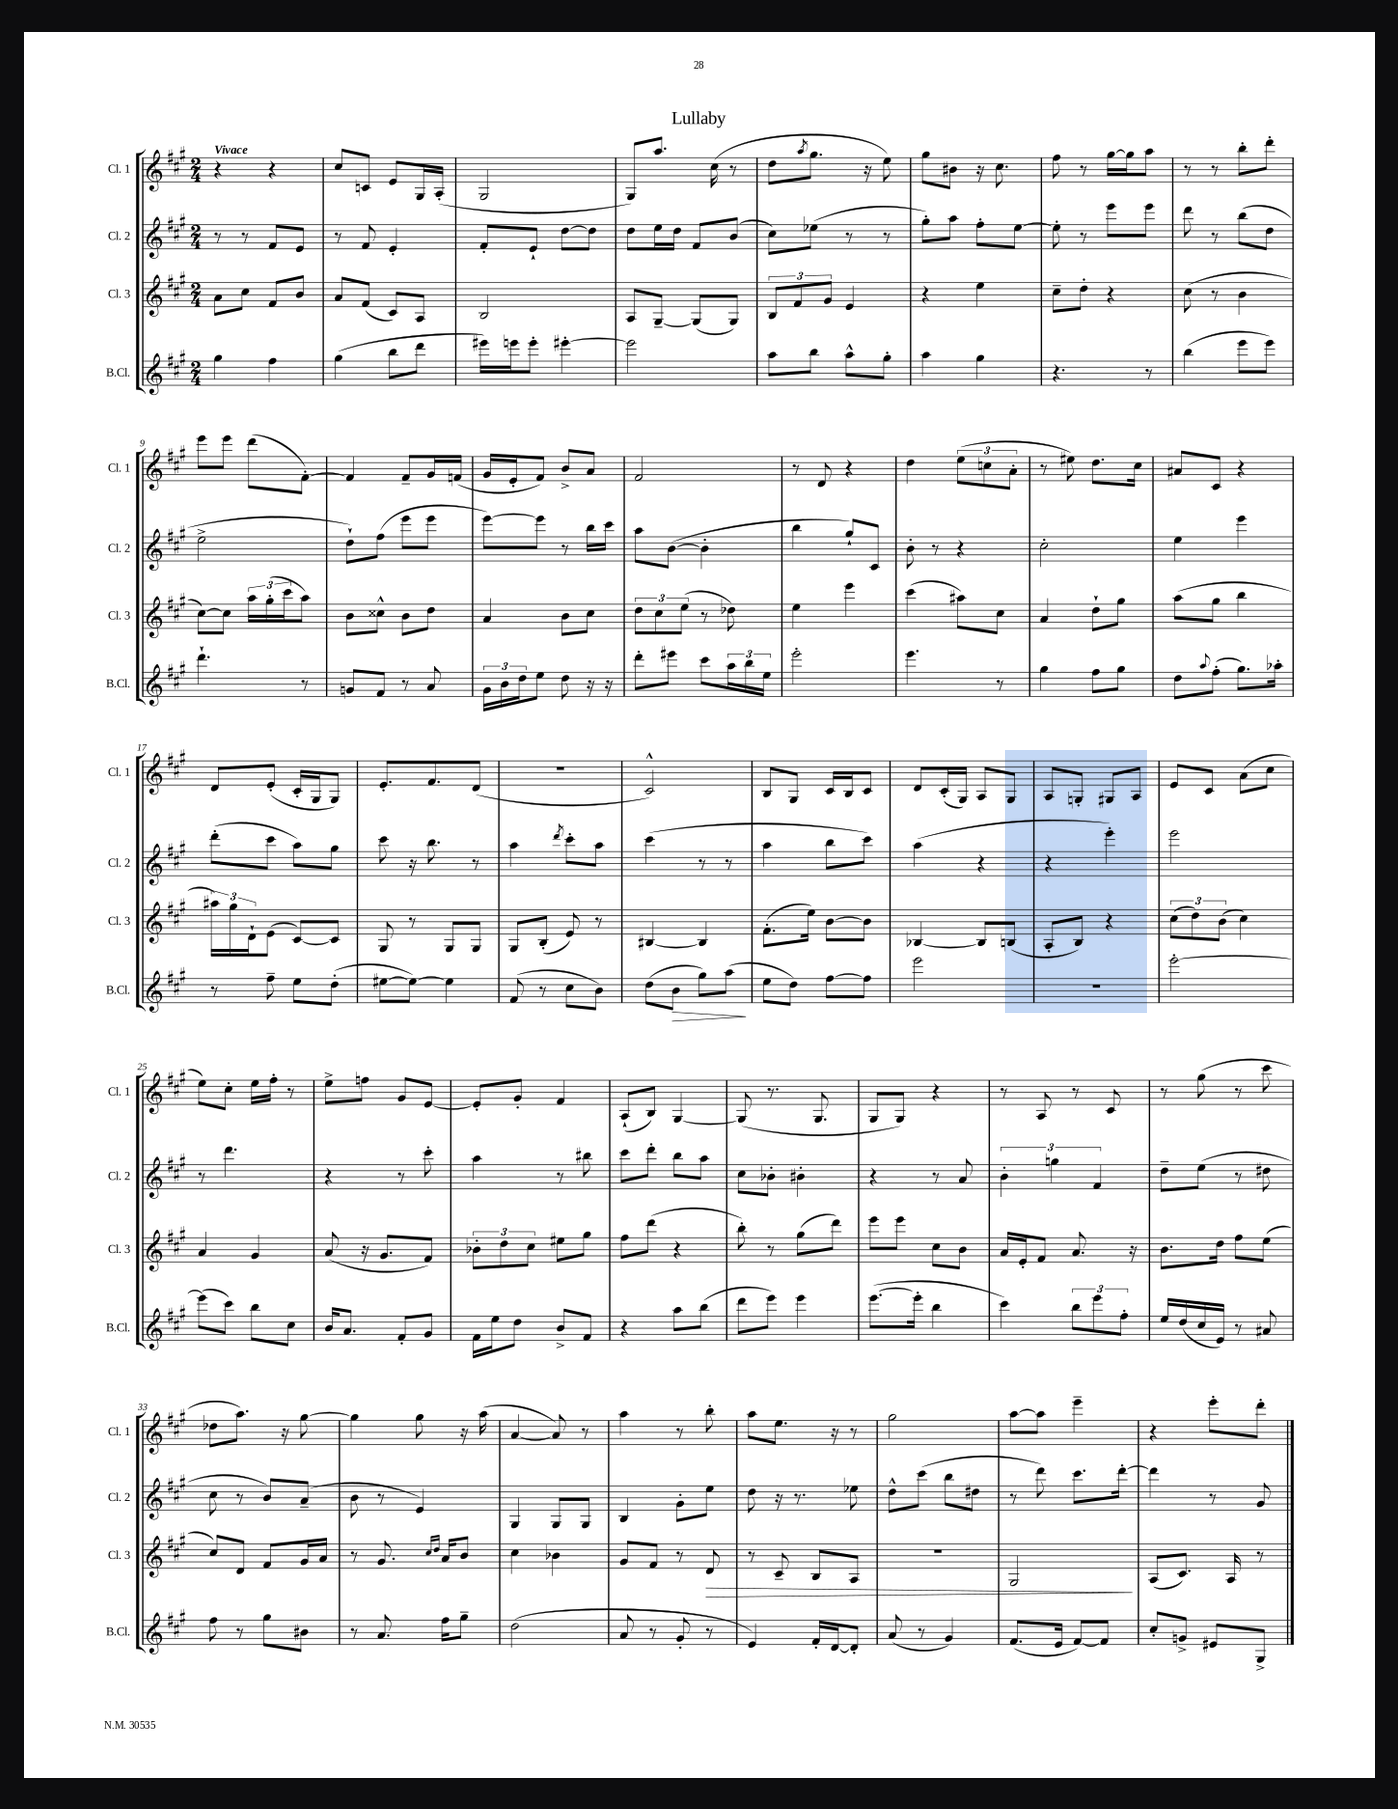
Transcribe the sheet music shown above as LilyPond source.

\header { title = "Lullaby" }
<<
\new StaffGroup <<
\new Staff = "s0" \with { instrumentName = "Cl. 1" shortInstrumentName = "Cl. 1" } {
    \clef treble \key a \major \numericTimeSignature \time 2/4 \tempo "Vivace"
    r4 r4 |
    cis''8 c'8 e'8 gis16 a16-.( |
    gis2 |
    gis8) a''8. cis''16( r8 |
    d''8 \acciaccatura { a''8 } gis''8. r16 e''8) |
    gis''8 bis'8 r16 cis''8. |
    fis''8 r8 gis''16~ gis''16 a''8 |
    r8 r8 b''8-. d'''8-. |
    e'''8 e'''8 d'''8( fis'8~-.) |
    fis'4 fis'8-- gis'16 f'16( |
    gis'16 e'16-. fis'8) b'8-> a'8 |
    fis'2 |
    r8 d'8 r4 |
    d''4 \tuplet 3/2 { e''8( c''8 a'8-. } |
    r8 eis''8) d''8. cis''16 |
    ais'8 cis'8 r4 |
    d'8 e'8-.( cis'16-. gis16 gis8) |
    e'8.-. fis'8. d'8( |
    r2 |
    cis'2-^) |
    b8 gis8 cis'16 b16 cis'8 |
    d'8 cis'16-.( gis16) a8 gis8 |
    a8 g8-. gis8 a8 |
    e'8 cis'8 a'8( cis''8 |
    e''8) cis''8-. e''16 fis''16-. r8 |
    e''8-> f''8 gis'8 e'8~ |
    e'8-. gis'8-. fis'4 |
    a8-!( b8) gis4~ |
    gis8( r8. gis8. |
    gis8 gis8) r4 |
    r8 a8 r8 cis'8 |
    r8 gis''8( r8 cis'''8 |
    des''8 a''8.) r16 gis''8~ |
    gis''4 gis''8 r16 a''16( |
    a'4~ a'8) r8 |
    a''4 r8 b''8-. |
    a''8 e''8. r16 r8 |
    gis''2 |
    a''8~ a''8 e'''4-- |
    r4 e'''8-. d'''8-. \bar "|." |
}
\new Staff = "s1" \with { instrumentName = "Cl. 2" shortInstrumentName = "Cl. 2" } {
    \clef treble \key a \major \numericTimeSignature \time 2/4
    r8 r8 fis'8 e'8 |
    r8 fis'8 e'4-. |
    fis'8-. e'8-! d''8~ d''8 |
    d''8 e''16 d''16 fis'8 b'8( |
    cis''8) ees''8( r8 r8 |
    gis''8-.) a''8 fis''8-. e''8~ |
    e''8-. r8 e'''8 e'''8 |
    d'''8 r8 b''8( d''8 |
    e''2-> |
    d''8-!) fis''8( e'''8 e'''8 |
    e'''8~) e'''8 r8 b''16 cis'''16 |
    a''8 b'8~( b'4-. |
    b''4 gis''8-!) cis'8 |
    b'8-. r8 r4 |
    cis''2-. |
    e''4 e'''4 |
    d'''8-.( cis'''8 a''8) gis''8 |
    cis'''8 r16 b''8. r8 |
    a''4 \acciaccatura { d'''8 } cis'''8-. a''8 |
    cis'''4( r8 r8 |
    a''4 b''8 cis'''8) |
    a''4( r4 |
    r4 e'''4-.) |
    e'''2 |
    r8 d'''4. |
    r4 r8 cis'''8-. |
    a''4 r8 bis''8 |
    cis'''8 d'''8-. b''8 a''8 |
    cis''8 bes'8-. bis'4-. |
    r4 r8 a'8 |
    \tuplet 3/2 { b'4-. g''4 fis'4 } |
    d''8-- e''8( r8 dis''8 |
    cis''8 r8 b'8) a'8--( |
    b'8 r8 e'4) |
    gis4 gis8 gis8 |
    b4 gis'8-. e''8 |
    d''8 r16 r8. ees''8 |
    d''8-^ cis'''8( b''8 dis''8 |
    r8 d'''8) cis'''8. d'''16~-. |
    d'''4 r8 gis'8 \bar "|." |
}
\new Staff = "s2" \with { instrumentName = "Cl. 3" shortInstrumentName = "Cl. 3" } {
    \clef treble \key a \major \numericTimeSignature \time 2/4
    a'8 cis''8 fis'8 b'8 |
    a'8 fis'8( cis'8) a8 |
    b2 |
    a8 gis8~-- gis8( gis8) |
    \tuplet 3/2 { b8 fis'8 gis'8 } e'4 |
    r4 e''4 |
    cis''8-- d''8-. r4 |
    cis''8( r8 b'4 |
    cis''8~) cis''8 \tuplet 3/2 { a''16 gis''16-.( cis'''16 } a''8) |
    b'8 cisis''8-^ b'8 d''8 |
    a'4 b'8 cis''8 |
    \tuplet 3/2 { d''8 cis''8 e''8( } r8 des''8) |
    e''4 e'''4 |
    cis'''4( ais''8) cis''8 |
    a'4 d''8-! gis''8 |
    a''8( gis''8 b''4 |
    \tuplet 3/2 { ais''16) gis''16 d'16-! } e'8( cis'8~) cis'8 |
    gis8 r8 gis8 gis8 |
    gis8 b8-.( e'8) r8 |
    bis4~ bis4 |
    fis'8.-.( e''16) b'8~ b'8 |
    bes4~ bes8 b8( |
    a8-. b8) r4 |
    \tuplet 3/2 { cis''8( d''8) b'8( } cis''4) |
    a'4 gis'4 |
    a'8( r16 gis'8. fis'8) |
    \tuplet 3/2 { bes'8-. d''8 cis''8 } eis''8 gis''8 |
    fis''8 d'''8( r4 |
    b''8-.) r8 gis''8( d'''8) |
    e'''8 e'''8 cis''8 b'8 |
    a'16 e'16-. fis'8 a'8. r16 |
    b'8. d''16 fis''8 e''8( |
    cis''8) d'8 fis'8 gis'16 a'16 |
    r8 gis'8. \grace { cis''16 d''16 } a'16 b'8 |
    cis''4 bes'4 |
    gis'8 fis'8 r8 d'8\> |
    r8 cis'8-- b8 a8 |
    R2 |
    gis2\! |
    a8( cis'8.) a16 r8 \bar "|." |
}
\new Staff = "s3" \with { instrumentName = "B.Cl." shortInstrumentName = "B.Cl." } {
    \clef treble \key a \major \numericTimeSignature \time 2/4
    gis''4 fis''4 |
    gis''4( b''8 d'''8 |
    eis'''16) e'''16 e'''8-. eis'''4~-. |
    eis'''2 |
    a''8 b''8 a''8-^ gis''8-. |
    a''4 gis''4 |
    r4. r8 |
    b''4( e'''8 e'''8) |
    d'''4.-! r8 |
    g'8 fis'8 r8 a'8 |
    \tuplet 3/2 { gis'16 b'16 d''16 } e''8 d''8 r16 r16 |
    d'''8-. eis'''8 cis'''8 \tuplet 3/2 { a''16 b''16 e''16 } |
    e'''2-. |
    e'''4. r8 |
    gis''4 fis''8 gis''8 |
    d''8 \appoggiatura { a''8 } fis''8-.( gis''8.) aes''16-. |
    r8 fis''8-- e''8 d''8-.( |
    eis''8~ eis''8~) eis''4 |
    fis'8( r8 cis''8 b'8) |
    d''8( b'8\> gis''8) a''8\!( |
    e''8 d''8) fis''8~ fis''8 |
    e'''2 |
    r2 |
    e'''2~-. |
    e'''8( cis'''8) b''8 cis''8 |
    b'16 a'8. fis'8-. gis'8 |
    fis'16 e''16 d''8 b'8-> fis'8 |
    r4 a''8 b''8( |
    d'''8 e'''8) e'''4 |
    e'''8.~( e'''16-. b''4 |
    cis'''4) \tuplet 3/2 { b''8 e'''8 fis''8-. } |
    e''16 d''16( cis''16 e'16) r8 ais'8 |
    fis''8 r8 gis''8 bis'8 |
    r8 a'8. fis''16 gis''8-- |
    d''2( |
    a'8 r8 gis'8-. r8 |
    e'4) fis'16-. d'16~ d'8-. |
    a'8( r8 gis'4) |
    fis'8.( e'16 fis'8~) fis'8 |
    cis''8-. g'8-> eis'8 gis8-> \bar "|." |
}
>>
>>
